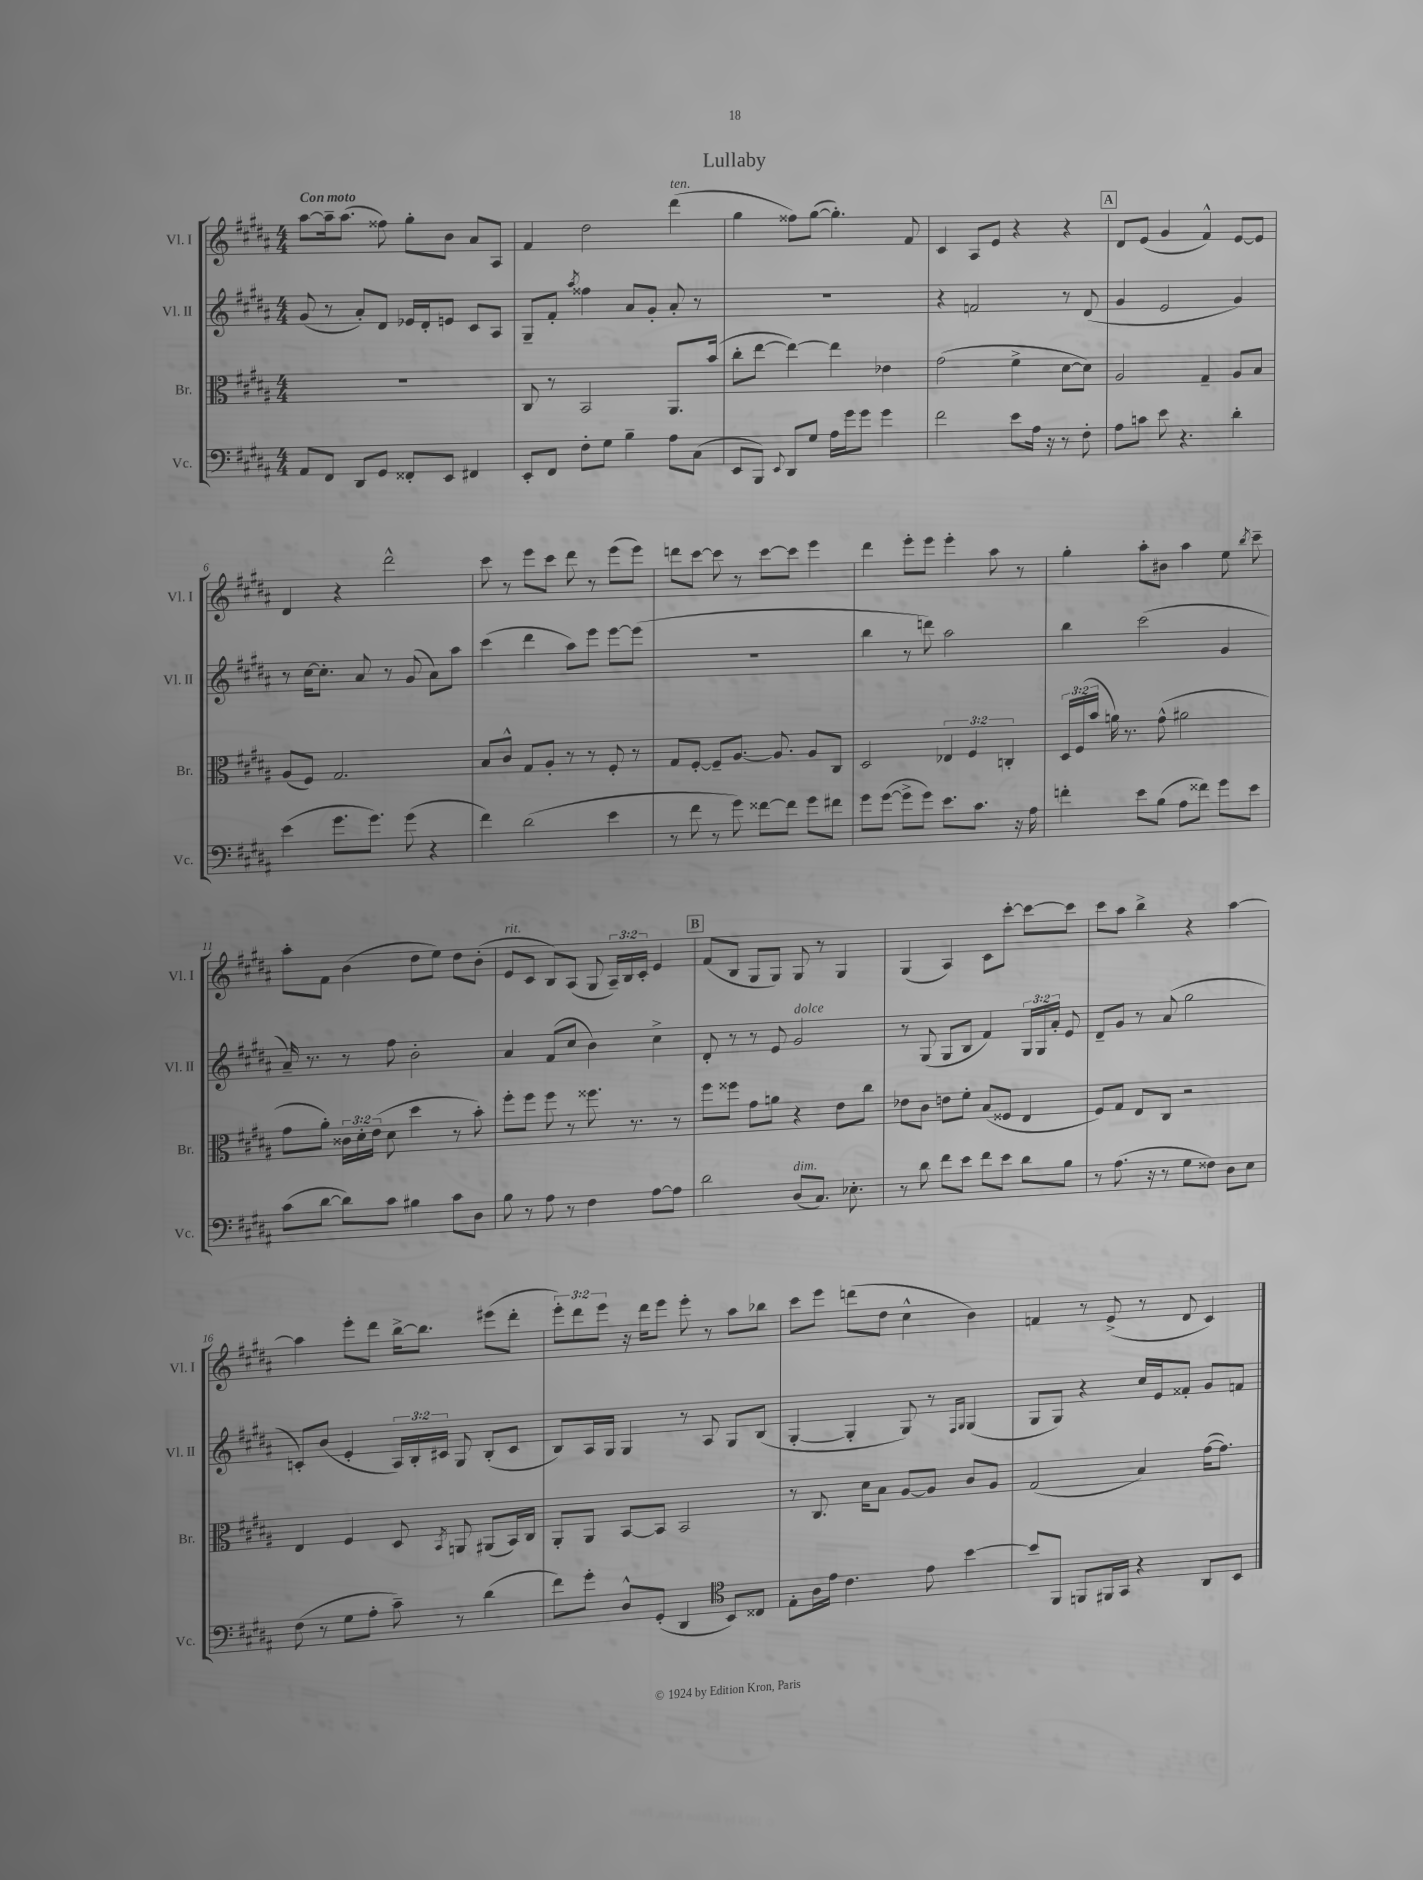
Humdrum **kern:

**kern	**kern	**kern	**kern
*part4	*part3	*part2	*part1
*staff4	*staff3	*staff2	*staff1
*I"Vc.	*I"Br.	*I"Vl. II	*I"Vl. I
*I'Vc.	*I'Br.	*I'Vl. II	*I'Vl. I
*clefF4	*clefC3	*clefG2	*clefG2
*k[f#c#g#d#a#]	*k[f#c#g#d#a#]	*k[f#c#g#d#a#]	*k[f#c#g#d#a#]
*M4/4	*M4/4	*M4/4	*M4/4
=1	=1	=1	=1
!	!	!	!LO:TX:a:B:t=Con moto
8AA#/L	1r	(8g#/	[8aa#\L
8FF#/J	.	8r	16aa#~\k]
.	.	.	(8.aa#\J
8DD#/L	.	8a#'/L)	.
8GG#/J	.	8d#/J	8ff##X\)
8FF##X'/L	.	16e-X/LL	8gg#'\L
.	.	16d#'/J	.
8EE/J	.	8en/J	8b\J
4FF#X/	.	8c#/L	8a#/L
.	.	8A#/J	8A#/J
=2	=2	=2	=2
8EE'/L	8C#/	8G#~/L	4f#/
8FF#/J	8r	8f#'/J	.
.	.	8qaa#/	.
8F#'\L	2BB/	4ff##X\	2dd#\
8G#\J	.	.	.
4B~\	.	8a#/L	.
.	.	8g#'/J	.
!	!	!	!LO:TX:a:i:t=ten.
8A#\L	8.AA#/L	8a#'/	(4ddd#\
(8C#\J	.	8r	.
.	(16b/Jk	.	.
=3	=3	=3	=3
8EE/L	8cc#'\L	1r	4gg#\
8BBB/J)	[8ee\J	.	.
8qqEE/	.	.	.
8DD#/L	4ee\_)	.	8ff##X\L)
8G#/J	.	.	([8gg#\J
16A#\LL	4ee\]	.	4.gg#'\])
16g#\J	.	.	.
8g#\J	.	.	.
4g#\	4e-X\	.	.
.	.	.	8f#/
=4	=4	=4	=4
2f#\	(2g#\	4r	4c#/
.	.	2fn/	8A#/L
.	.	.	8e/J
8e\L	4f#^\	.	4r
16A#\Jk	.	.	.
16r	.	.	.
8r	[8d#\L	8r	4r
8F#'\	8d#\J])	(8d#/	.
!!LO:REH:place=s1:t=A
=5	=5	=5	=5
8A#\L	2A#/	4g#/	8d#/L
8cn\J	.	.	(8e/J
8e\	.	2e/	4g#/
4.r	.	.	.
.	4G#~/	.	4f#^^/)
4d#'\	8A#/L	4g#/)	[8e/L
.	8B/J	.	8e/J]
!!LO:LB:g=z
=6	=6	=6	=6
(4e\	(8A#/L	8r	4d#/
.	8F#/J)	[16cc#\KL	.
.	.	8.cc#'\J]	.
8.g#\L	2.G#/	.	4r
.	.	8a#/	.
8.g#\J)	.	.	.
.	.	8r	2ddd#^^\
(8g#\	.	(8g#/	.
4r	.	8a#\L)	.
.	.	8aa#\J	.
=7	=7	=7	=7
4f#\)	8B/L	(4ccc#\	8ccc#\
.	8c#^^/J	.	8r
(2d#\	8G#/L	4ddd#\	8eee\L
.	8A#'/J	.	8ccc#\J
.	8r	8aa#\L)	8ddd#\
.	8r	8eee\J	8r
4e\	8F#'/	[8eee\L	(8eee\L
.	8r	(8eee\J]	8eee\J)
=8	=8	=8	=8
8r	8G#/L	1r	8dddn\L
8f#\	[8F#'/J	.	[8ccc#\J
8r	8F#~/L]	.	8ccc#\]
8g#\)	[8.A#/J	.	8r
[8f##X\L	.	.	[8ccc#\L
.	8.A#/]	.	.
8f##\J]	.	.	8ccc#\J]
8g#\L	8A#/L	.	4eee\
8f#X\J	8C#/J	.	.
=9	=9	=9	=9
8g#\L	2D#/	4bb\	4ddd#\
([8g#\J	.	.	.
8g#^\L]	.	8r	8eee'\L
8g#\J)	.	8dddn\)	8eee\J
8.e\L	6E-X/	2aa#\	4eee'\
.	6F#/	.	.
8.c#\J	.	.	.
.	.	.	8aa#\
.	6Cn'/	.	.
16r	.	.	8r
16A#\	.	.	.
=10	=10	=10	=10
4fn'\	24D#/LL	4bb\	4gg#'\
.	(24F#/	.	.
.	24b/JJ	.	.
.	16an\)	.	.
.	8.r	.	.
8e\L	.	(2ccc#\	8aa#'\L
(8B\J	(8g#^^\	.	8b#X\J
8A#\L	2a#X\	.	4aa#\
8f##X\J)	.	.	.
8g#\L	.	4g#/	8ee\
.	.	.	8qbb/
8e\J	.	.	8ccc#~\
!!LO:LB:g=z
=11	=11	=11	=11
(8c#\L	8g#\L	16a#~/)	8aa#'\L
.	.	8.r	.
[8d#\J	8a#'\J)	.	8f#\J
8d#\L])	24c##X\LL	8r	(4b\
.	24d#'\	.	.
.	(24e\JJ	.	.
8c#\J	8d#\	8ff#\	.
4B#X\	4dd#\	2b'\	8dd#\L
.	.	.	8ee\J)
8c#\L	8r	.	8dd#\L
8D#\J	8b'\)	.	(8b'\J
=12	=12	=12	=12
!	!	!	!LO:TX:a:i:t=rit.
8B\	8ff#'\L	4a#/	8e/L
8r	8ff#\J	.	8c#/J
8A#\	8ff#\	(8f#/L	8B/L)
8r	8r	8cc#/J	(8A#/J
4F#\	8.ff##X\	4b\)	8G#/
.	.	.	24A#~/LL)
.	.	.	24B/
.	8.r	.	.
.	.	.	24c#'/JJ
[8A#\L	.	4cc#^\	4e/
8A#\J]	8r	.	.
!!LO:REH:place=s1:t=B
=13	=13	=13	=13
2d#\	8ff#\L	8d#'/	(8f#/L
.	8ff##X\J	8r	8B/J
.	8g#\L	8r	8G#/L
.	8an\J	8e/	8G#/J)
!	!	!LO:TX:a:i:t=dolce	!
!LO:TX:a:i:t=dim.	!	!	!
(8D#/L	4r	2g#/	8G#/
8.C#/J)	.	.	8r
.	8e\L	.	4G#/
8.E-X'\	.	.	.
.	8cc#\J	.	.
=14	=14	=14	=14
8r	8e-X\L	8r	(4G#/
8d#\	8c#\J	(8G#/	.
8f#\L	8en\L	8G#/L	4A#/)
8e\J	8f#'\J	8B/J	.
8f#\L	(8B/L	4f#/)	8c#\L
8e\J	8F##X/J	.	[8ccc#'\J
8d#\L	4E/	24G#/LL	8ccc#\L_
.	.	24G#/	.
.	.	24a#'/JJ	.
8B\J	.	8e/	8ccc#\J]
=15	=15	=15	=15
8r	8F#/L)	8d#~/L	8ccc#\L
(8.A#\	8G#/J	8g#/J	8aa#\J
.	8E/L	8r	4bb^\
16r	.	.	.
8r	8C#/J	(8a#/	.
8G#\L	2r	2gg#\	4r
8F##X\J)	.	.	.
8D#\L	.	.	[4aa#\
8E\J	.	.	.
!!LO:LB:g=z
=16	=16	=16	=16
(8F#\	4E/	8cn'/L)	4aa#\]
8r	.	(8b/J	.
8G#\L	4F#/	4e'/	8eee'\L
8A#'\J	.	.	8ddd#\J
8c#~\)	8D#/	24A#/LL)	[16bb^\KL
.	.	24B'/	.
.	.	.	8.bb\J]
.	.	24c#X/JJ	.
.	8qBB/	.	.
8r	8AAn/	8G#/	.
(4d#\	(8AA#X/L	(8B'/L	(8eee#X\L
.	16BB/L)	8c#/J	8ddd#'\J
.	16C#/JJ	.	.
=17	=17	=17	=17
8f#\L)	8AA#'/L	8B/L)	12eee'\L)
.	.	.	12ddd#\
8g#'\J	8AA#/J	16A#/L	.
.	.	.	12eee\J
.	.	16G#/JJ	.
8D#^^/L	[8BB/L	4G#/	16r
.	.	.	16ddd#\KL
(8GG#'/J	8BB/J]	.	8eee\J
4DD#/	2BB/	8r	8eee'\
.	.	8A#/	8r
*clefC4	*	*	*
8BB/L)	.	8G#/L	8aa#\L
8C##X/J	.	(8B/J	8bb-X\J
=18	=18	=18	=18
8E'\L	8r	[4G#'/	8ccc#\L
16A#\L	8.C#/	.	8eee\J
16e\JJ	.	.	.
4.c#\	.	4G#'/]	(8dddn\L
.	16d#\KL	.	.
.	8B\J	.	8dd#\J
.	[8A#/L	8G#/)	4cc#^^\
8e\	8A#/J]	8r	.
.	.	16qqF#/LL	.
.	.	16qqG#/JJ	.
[4b\	8c#/L	(4G#/	4b\)
.	8A#/J	.	.
=19	=19	=19	=19
8b/L]	(2G#/	8G#/L	4fn/
8FF#/J	.	8G#/J)	.
8FFn/L	.	4r	8r
16FF#X/L	.	.	(8e^/
16GG#/JJ	.	.	.
4r	4B/)	16cc#/LL	8r
.	.	16e/J	.
.	.	8f##X'/J	8d#/
8AA#/L	([16g#\KL	8g#/L	4c#/)
.	8.g#\J])	.	.
8BB/J	.	8fn/J	.
==	==	==	==
*-	*-	*-	*-
